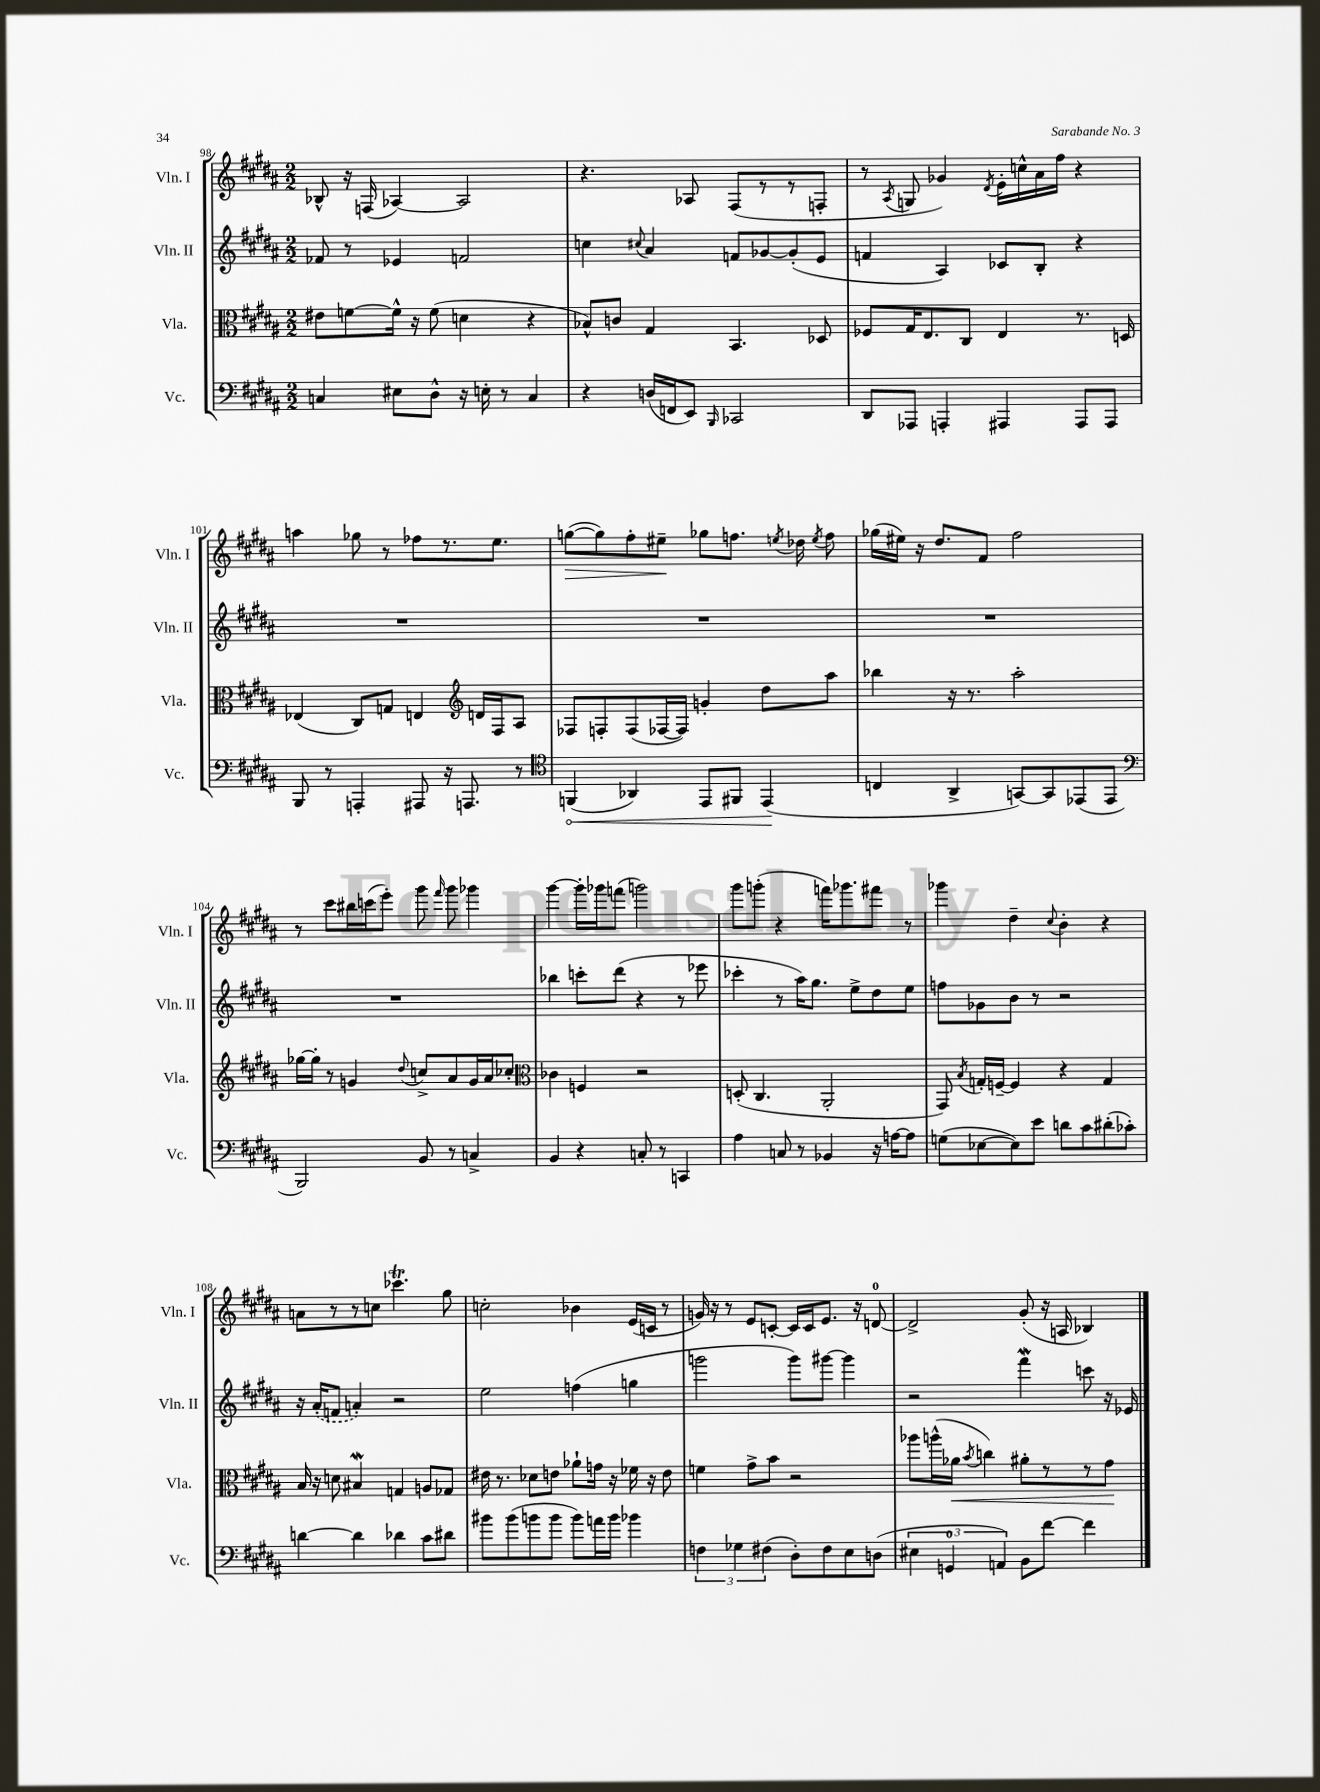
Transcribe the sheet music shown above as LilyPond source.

<<
\new StaffGroup <<
\new Staff = "s0" \with { instrumentName = "Vln. I" shortInstrumentName = "Vln. I" } {
    \clef treble \key b \major \numericTimeSignature \time 2/2
    \autoBeamOff bes8-^ r16 f16( aes4~) aes2 |
    r4. aes8 fis8[( r8 r8 f8]-. |
    r8 \acciaccatura { ais8 } g8 ges'4) \acciaccatura { dis'8 } e'16[-. c''16-^ ais'16 fis''16] r4 |
    a''4 ges''8 r8 fes''8[ r8. e''8.] |
    g''8[~\>( g''8) fis''8-. eis''8]--\! ges''8[ f''8.] \acciaccatura { e''8 } des''16 \acciaccatura { e''8 } f''8 |
    ges''16[( eis''16]) r16 dis''8.[ fis'8] fis''2 |
    r8 cis'''8[ bis''16 c'''16( e'''8]-.) gis'''8 \grace { fis'''16 } gis'''8 ges'''4 |
    gis'''4~ gis'''16[-. ges'''16 f'''8]( g'''2) |
    gis'''8[ g'''8]-.( r4 f'''16[) ges'''8. fis'''8] r8 |
    ges'''4 dis''4-- \appoggiatura { cis''8 } b'4-. r4 |
    a'8[ r8 r8 c''8] ces'''4.\trill gis''8 |
    c''2-. bes'4 e'16[( c'16] r8 |
    g'16) r16 r8 e'8[ c'8]~-. c'16[ c'16 e'8.] r16 d'8-0~ |
    d'2-> gis'8-.( r16 a16 bes4) \bar "|." |
}
\new Staff = "s1" \with { instrumentName = "Vln. II" shortInstrumentName = "Vln. II" } {
    \clef treble \key b \major \numericTimeSignature \time 2/2
    \autoBeamOff fes'8 r8 ees'4 f'2 |
    c''4 \appoggiatura { cis''8 } ais'4 f'8[ ges'8~ ges'8-.( e'8] |
    f'4 ais4) ces'8[ b8]-. r4 |
    R1 |
    R1 |
    R1 |
    R1 |
    bes''4 c'''8[-. dis'''8]( r4 r8 ees'''8 |
    ces'''4-. r8 ais''16[) gis''8.] e''8[-> dis''8 e''8] |
    f''8[ ges'8 b'8] r8 r2 |
    r16 \once \slurDashed ais'16[-.( f'8] a'4-.) r2 |
    e''2 f''4( g''4 |
    g'''2 g'''8[) gis'''8]~ gis'''4 |
    r2 fis'''4\mordent c'''8 r16 ees'16 \bar "|." |
}
\new Staff = "s2" \with { instrumentName = "Vla." shortInstrumentName = "Vla." } {
    \clef alto \key b \major \numericTimeSignature \time 2/2
    \autoBeamOff eis'8[ f'8~ f'16]-^ r16 f'8( d'4 r4 |
    bes8[-^) c'8] gis4 b,4. des8 |
    fes8[ gis16 e8. cis8] e4 r8. d16 |
    ees4( cis8[) g8] e4 \clef treble d'16[ fis16 ais8] |
    fes8[ f8-. f8( fes16~ fes16]) g'4-. dis''8[ ais''8] |
    bes''4 r16 r8. ais''2-. |
    ges''16[~ ges''16]-. r8 g'4 \appoggiatura { dis''8 } c''8[-> ais'8 g'16 ais'16 ces''8]-. |
    \clef alto ces'4 f4 r2 |
    d8-.( cis4. ais,2-. |
    gis,8) \acciaccatura { b8 } g16[-. f16]~-- f4 r4 g4 |
    b16 r16 d'8 bis4\mordent g4 a8[ ges8] |
    eis'16 r8. des'8[ e'8] aes'8[-! g'16] r16 fes'16 r16 e'8 |
    f'4 gis'8[-> b'8] r2 |
    aes''8[ a''16-^( aes'16]\< \acciaccatura { b'8 } c''4) ais'8[-. r8 r8 gis'8]\! \bar "|." |
}
\new Staff = "s3" \with { instrumentName = "Vc." shortInstrumentName = "Vc." } {
    \clef bass \key b \major \numericTimeSignature \time 2/2
    \autoBeamOff c4 eis8[ dis8]-^ r16 e16-. r8 c4 |
    r4 d16[( f,16 e,8]) \grace { b,,16 } ces,2 |
    dis,8[ aes,,8] a,,4-. ais,,4 ais,,8[ ais,,8] |
    b,,8 r8 a,,4-. ais,,8 r16 a,,8. r8 |
    \clef tenor \once \override Hairpin.circled-tip = ##t f,4\<( aes,4) e,8[ fis,8] e,4\!( |
    c4 ais,4-> g,8[~) g,8 ees,8( ees,8] |
    \clef bass b,,2) b,8 r8 c4-> |
    b,4 r4 c8-. r8 c,4 |
    ais4 c8 r8 bes,4 r16 a16[~ a8] |
    g8[( ees8~ ees8) e'8] d'8[ cis'8 dis'8-.( ces'8]-.) |
    d'4~ d'4 des'4 cis'8[ dis'8] |
    bis'8[ bis'8( b'8 b'8] b'8[) a'16 b'16] bes'4 |
    \tuplet 3/2 { f4 ges4 fis4( } dis8[-.) fis8 e8 d8]( |
    \tuplet 3/2 { eis4 g,4-0 a,4) } b,8[ fis'8]~ fis'4 \bar "|." |
}
>>
>>
\layout { \context { \Score currentBarNumber = #98 } }
